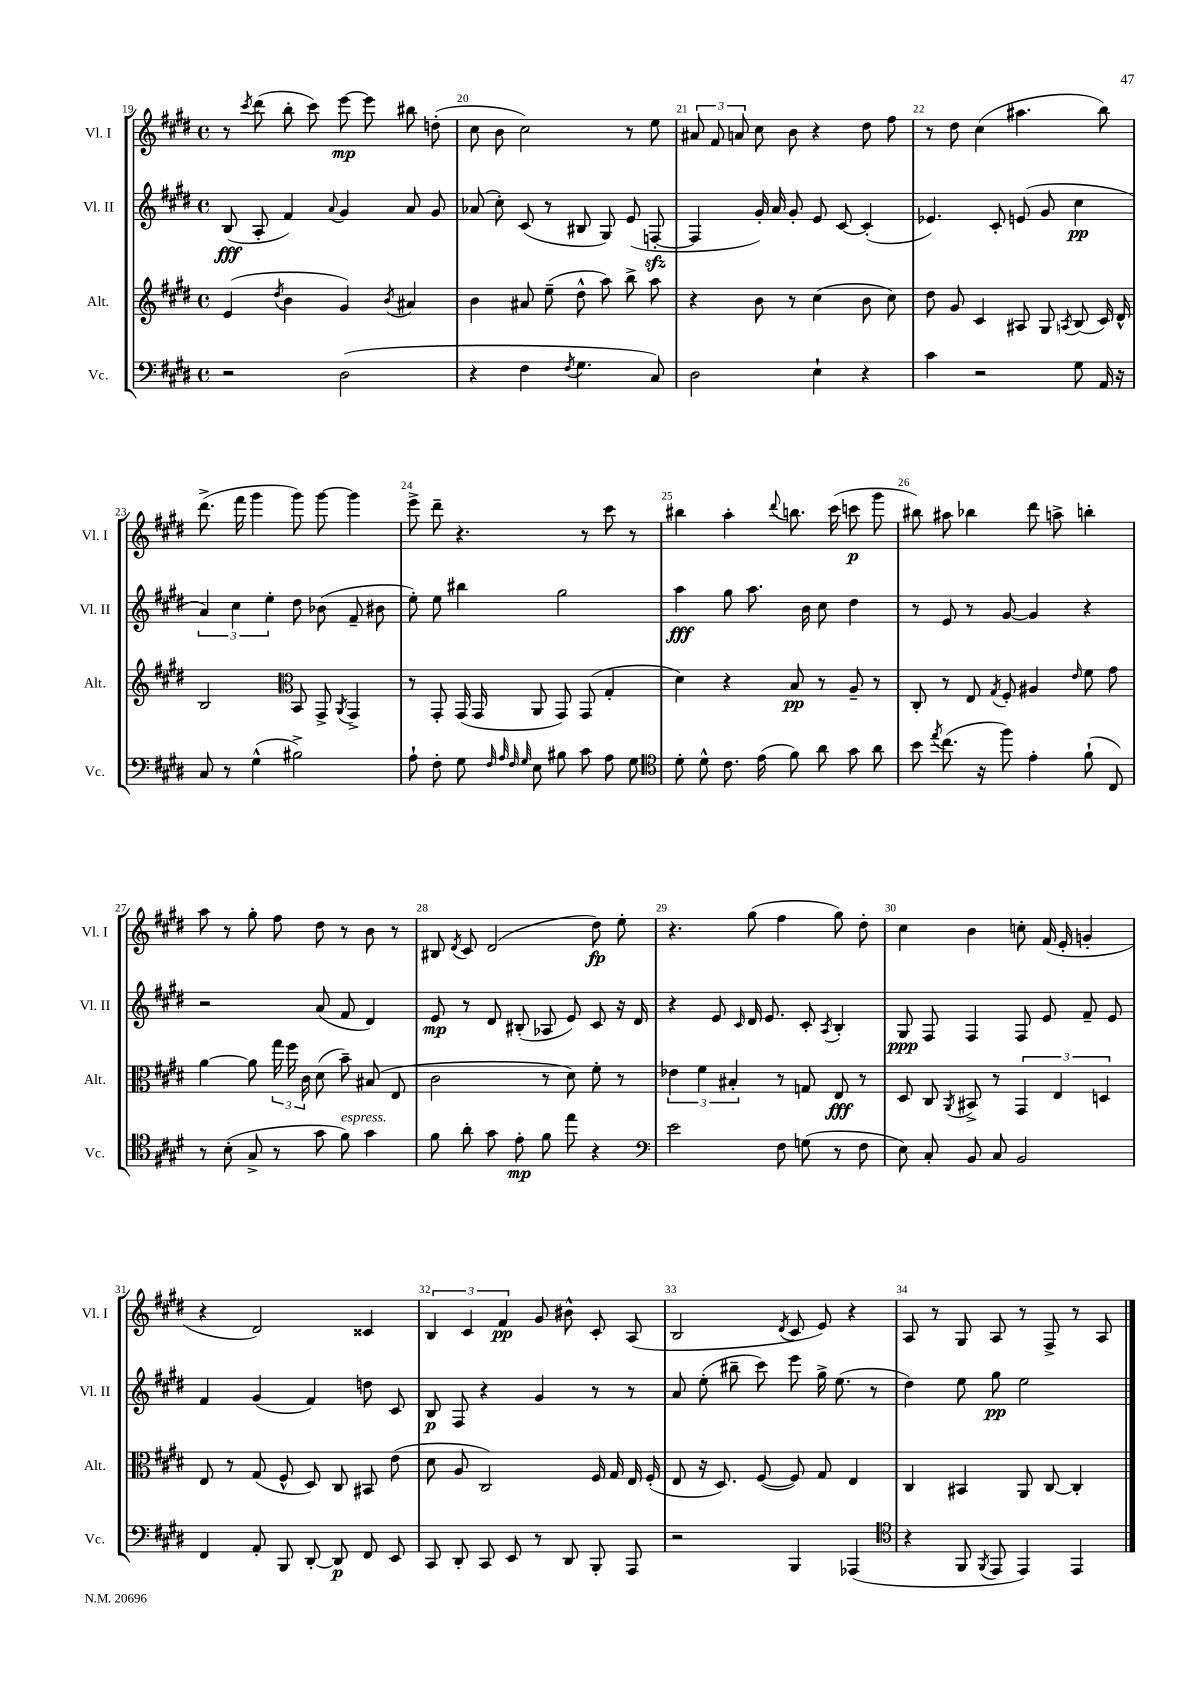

**kern	**kern	**kern	**kern
*staff4	*staff3	*staff2	*staff1
*clefF4	*clefG2	*clefG2	*clefG2
*k[f#c#g#d#]	*k[f#c#g#d#]	*k[f#c#g#d#]	*k[f#c#g#d#]
*M4/4	*M4/4	*M4/4	*M4/4
*met(c)	*met(c)	*met(c)	*met(c)
2r	(4e/	(8B/	8r
.	.	.	8qccc#/
.	.	8A'/	(8ddd#\
.	8qdd#/	.	.
.	4b\	4f#/)	8bb'\
.	.	.	8ccc#\)
.	.	8qqa/	.
(2D#\	4g#/)	4g#/	[8eee\
.	.	.	8eee\]
.	8qb/	.	.
.	4a#/	8a/	8bb#\
.	.	8g#/	(8dd'\
=	=	=	=
4r	4b\	(8a-/	8cc#\
.	.	8cc#'\)	8b\
4F#\	8a#/	(8c#/	2cc#\)
.	(8ee~\	8r	.
8qF#/	.	.	.
4.G#\	8dd#^^\	8B#/	.
.	8aa\)	8G#/)	.
.	8bb^\	(8e/	8r
8C#/)	8aa\	[8F'/	8ee\
=	=	=	=
2D#\	4r	4F/]	12a#/
.	.	.	12f#/
.	.	.	12a/
.	8b\	16g#'/)	8cc#\
.	.	16a/	.
.	8r	8g#'/	8b\
4E`\	(4cc#\	8e/	4r
.	.	[8c#/	.
4r	8b\	(4c#'/]	8dd#\
.	8cc#\)	.	8ff#\
=	=	=	=
4c#\	8dd#\	4.e-/)	8r
.	8g#/	.	8dd#\
2r	4c#/	.	(4cc#\
.	.	8c#'/	.
.	8A#/	(8e/	4.aa#\
.	8G#/	8g#/	.
.	8qA/	.	.
8G#\	(8B/	4cc#\	.
16AA/	16c#/)	.	8bb\)
16r	16d#^^/	.	.
=	=	=	=
8C#/	2B/	6a/)	(8.ddd#^\
8r	.	.	.
.	.	6cc#\	.
.	.	.	16fff#\
(4G#^^\	.	.	4ggg#\
.	.	6ee'\	.
*	*clefC3	*	*
2B#^\)	8BB/	8dd#\	8ggg#\)
.	8GG#^/	(8b-\	[8ggg#\
.	8qAA/	.	.
.	4GG#^/	8f#~/	4ggg#\]
.	.	8b#\	.
=	=	=	=
8A`\	8r	8ee'\)	8eee^\
8F#'\	8GG#'/	8ee\	8ddd#~\
8G#\	(16GG#/	4bb#\	4.r
.	16GG#/	.	.
32qqF#/	.	.	.
32qqA/	.	.	.
32qqF#/	.	.	.
32qqG#/	.	.	.
8E\	8AA/	.	.
8B#\	8GG#/)	2gg#\	.
8c#\	(8GG#/	.	8r
8A\	4G#'/	.	8ccc#\
8G#\	.	.	8r
=	=	=	=
*clefC4	*	*	*
8d#'\	4d#\)	4aa\	4bb#\
8d#^^\	.	.	.
8.c#\	4r	8gg#\	4aa'\
.	.	8.aa\	.
(16e\	.	.	.
.	.	.	8qqddd#/
8f#\)	8B/	.	8.bb\
.	.	16b\	.
8a\	8r	8cc#\	.
.	.	.	(16ccc#\
8g#\	8A~/	4dd#\	8ccc\
8a\	8r	.	8ggg#\
=	=	=	=
8b\	8C#'/	8r	8bb#\)
8qee/	.	.	.
(8.cc#\	8r	8e/	8aa#\
.	8E/	8r	4bb-\
16r	.	.	.
.	8qG#/	.	.
8ff#\)	8F#'/	[8g#/	.
4e'\	4A#/	4g#/]	8ddd#\
.	.	.	8aa^\
.	16qqe/	.	.
(8f#`\	8f#\	4r	4bb'\
8C#/)	8g#\	.	.
=	=	=	=
8r	[4a\	2r	8aa\
(8B'\	.	.	8r
8G#^/	8a\]	.	8gg#'\
8r	24gg#\	.	8ff#\
.	24ff#\	.	.
.	24c#\	.	.
8g#\	(8d#\	(8a/	8dd#\
8f#\)	8b~\)	8f#/	8r
4g#\	(8B#/	4d#/)	8b\
.	8E/	.	8r
=	=	=	=
8f#\	2c#\	8e/	8B#/
.	.	.	8qd#/
8a'\	.	8r	8c#/
8g#\	.	8d#/	(2d#/
8e'\	.	(8B#'/	.
8f#\	8r	8A-/	.
8ee\	8d#\)	8e/)	.
4r	8f#'\	8c#/	8dd#\)
.	8r	16r	8ee'\
.	.	16d#/	.
=	=	=	=
*clefF4	*	*	*
2e\	6e-\	4r	4.r
.	6f#\	.	.
.	.	8e/	.
.	6B#'/	.	.
.	.	16qqc#/	.
.	.	16d#/	(8gg#\
.	.	8.e/	.
8F#\	8r	.	4ff#\
(8G\	8G/	8c#'/	.
.	.	8qA/	.
8r	8E/	4B'/	8gg#\)
8F#\	8r	.	8dd#'\
=	=	=	=
8E\)	8D#/	8G#/	4cc#\
8C#'/	8C#/	8F#/	.
.	8qAA/	.	.
8BB/	8BB#^/	4F#/	4b\
8C#/	8r	.	.
2BB/	6GG#/	8F#/	8cc'\
.	.	8e/	(16f#/
.	6E/	.	.
.	.	.	16e'/
.	.	8f#~/	4g'/
.	6D/	.	.
.	.	8e/	.
=	=	=	=
4FF#/	8E/	4f#/	4r
.	8r	.	.
8AA'/	(8G#/	(4g#/	2d#/)
8BBB/	8F#^^/	.	.
[8DD#'/	8D#/)	4f#/)	.
8DD#/]	8C#/	.	.
8FF#/	8BB#/	8dd\	4c##/
8EE/	(8e\	8c#/	.
=	=	=	=
8CC#/	8d#\	8B/	6B/
8DD#'/	8A/	8F#/	.
.	.	.	6c#/
8CC#/	2C#/)	4r	.
.	.	.	6f#/
8EE/	.	.	.
8r	.	4g#/	8g#/
8DD#/	.	.	8b#^^\
8BBB'/	16F#/	8r	8c#'/
.	16G#/	.	.
8AAA/	16E/	8r	(8A/
.	(16F#'/	.	.
=	=	=	=
2r	8E/	8a/	2B/
.	16r	(8ee'\	.
.	8.D#/)	.	.
.	.	8bb#~\	.
.	([8F#/	8ccc#\)	.
.	.	.	8qd#/
4BBB/	8F#/])	8eee\	8c#/
.	8G#/	16gg#^\	8e/)
.	.	(8.ee\	.
(4AAA-/	4E/	.	4r
.	.	8r	.
=	=	=	=
*clefC4	*	*	*
4r	4C#/	4dd#\)	8A/
.	.	.	8r
8FF#/	4BB#/	8ee\	8G#/
8qFF#/	.	.	.
8EE/	.	8gg#\	8A/
4EE/)	8AA/	2ee\	8r
.	[8C#/	.	8F#^/
4EE/	4C#'/]	.	8r
.	.	.	8A/
==	==	==	==
*-	*-	*-	*-
